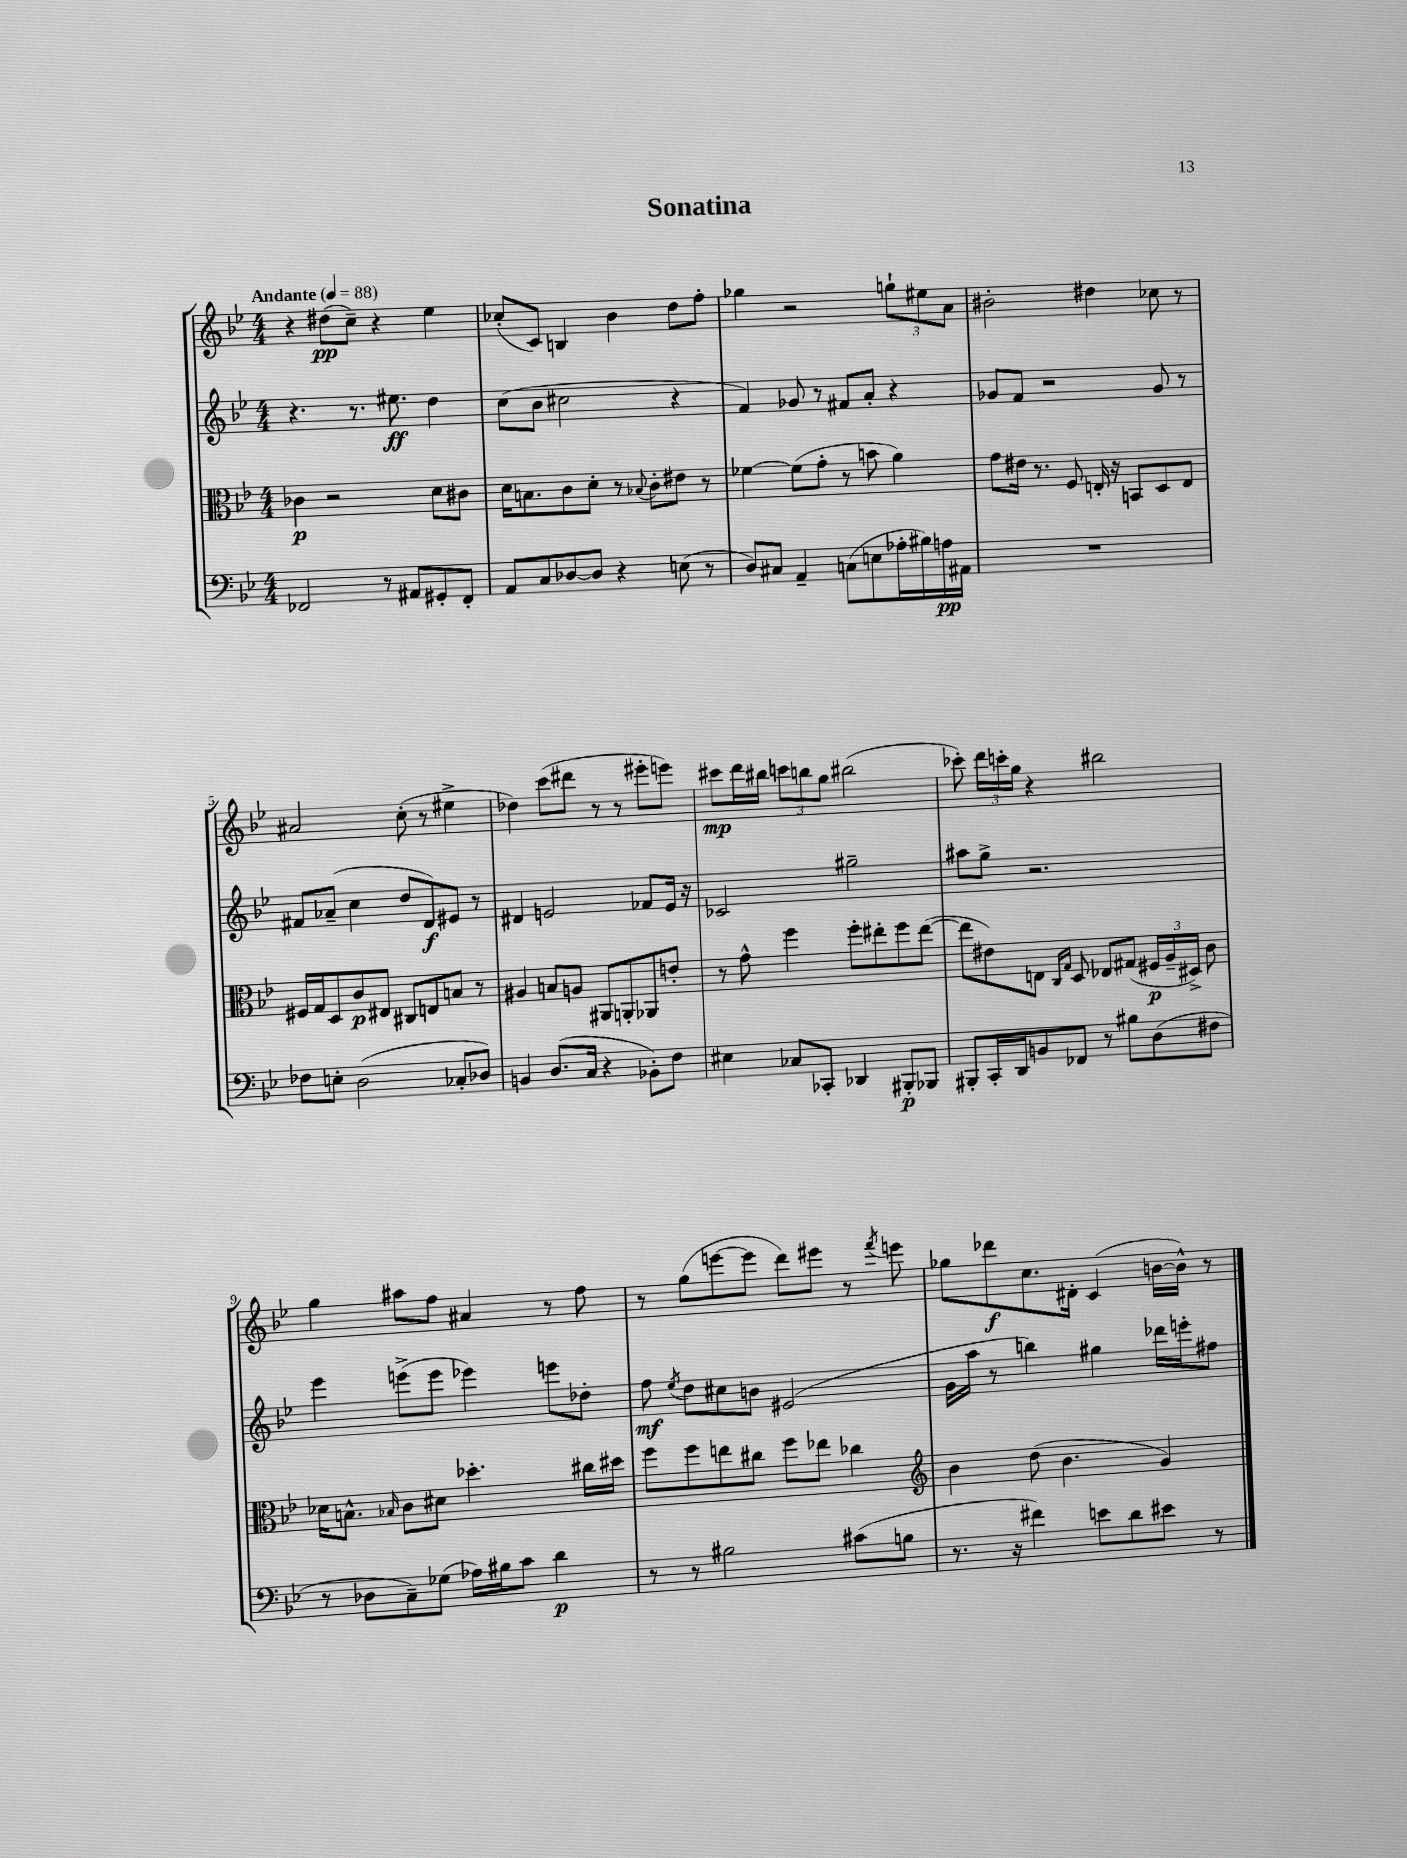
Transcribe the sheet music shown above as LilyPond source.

\header { title = "Sonatina" }
<<
\new StaffGroup <<
\new Staff = "s0" {
    \clef treble \key bes \major \numericTimeSignature \time 4/4 \tempo "Andante" 4 = 88
    \autoBeamOff r4 dis''8[\pp( c''8]--) r4 ees''4 |
    ces''8[-.( c'8]) b4 bes'4 d''8[ f''8]-. |
    ges''4 r2 \tuplet 3/2 { g''8[-! eis''8 a'8] } |
    bis'2-. dis''4 ces''8 r8 |
    ais'2 c''8-.( r8 eis''4-> |
    des''4) c'''8[( dis'''8] r8 r8 eis'''8[-. e'''8]) |
    cis'''8[\mp d'''16 bis''16] \tuplet 3/2 { c'''8[ b''8 g''8] } bis''2( |
    ces'''8-.) \tuplet 3/2 { d'''16[ c'''16-. g''16] } r4 bis''2 |
    g''4 ais''8[ f''8] ais'4 r8 f''8 |
    r8 g''8[( e'''8~ e'''8] d'''8[) eis'''8] r8 \acciaccatura { f'''8 } e'''8 |
    ges''8[ des'''8\f c''8. dis'16]-. c'4( b'16[~ b'16]-^) r8 \bar "|." |
}
\new Staff = "s1" {
    \clef treble \key bes \major \numericTimeSignature \time 4/4
    \autoBeamOff r4. r8. eis''8.\ff d''4 |
    c''8[( bes'8] cis''2 r4 |
    f'4) ges'8 r8 fis'8[ a'8]-. r4 |
    ges'8[ f'8] r2 ges'8 r8 |
    fis'8[ aes'8]--( c''4 d''8[ d'8\f) eis'8] r8 |
    dis'4 e'2 fes'8[ e'16] r16 |
    ces'2 gis''2-- |
    ais''8[ g''8]-> r2. |
    ees'''4 e'''8[->( e'''8] ees'''4) e'''8[ des''8]-. |
    f''8\mf \acciaccatura { ees''8 } d''8[ cis''8 b'8] eis'2( |
    g'16[ a''16] r8 b''4) gis''4 des'''16[ e'''16-. fis''8] \bar "|." |
}
\new Staff = "s2" {
    \clef alto \key bes \major \numericTimeSignature \time 4/4
    \autoBeamOff ces'4\p r2 d'8[ cis'8] |
    d'16[ b8. c'8 d'8]-. r8 \appoggiatura { bes8 } c'8[-. eis'8] r8 |
    fes'4~ fes'8[( g'8]-. r8 b'8 a'4) |
    g'8[ eis'16] r8. f8 e16-. r16 b,8[ d8 e8] |
    fis16[ g16 d8 c'8\p eis8] cis8[ e8 b8] r8 |
    ais4 b8[ a8] ais,8[ a,8-. aes,8 e'8]-. |
    r8 g'8-^ f''4 f''8[-. eis''8-. f''8 eis''8]~( |
    eis''8[ eis'8) e8] \grace { c16[ g16] } d8 ees8[ gis8]( \tuplet 3/2 { fis16[\p a16-- dis16]->) } c'8 |
    des'16[ b8.]-^ \grace { bes16 } c'8[ dis'8] des''4.-. cis''16[ dis''16] |
    f''8[ f''8 e''8 cis''8] f''8[ ees''8] ces''4 |
    \clef treble bes'4 d''8( bes'4. g'4) \bar "|." |
}
\new Staff = "s3" {
    \clef bass \key bes \major \numericTimeSignature \time 4/4
    \autoBeamOff fes,2 r8 ais,8[ gis,8-. fes,8]-. |
    a,8[ c8 des8~ des8] r4 e8( r8 |
    d8[) cis8] a,4-- c8[( e8 aes16-. bis16) a16\pp ais,16] |
    R1 |
    fes8[ e8]-. d2( ces8[-. des8]) |
    b,4 d8.[( c16] r4 bes,8[-.) f8] |
    eis4 ces8[ ces,8]-. des,4 bis,,8[-.\p bes,,8] |
    bis,,8[-. c,16-. d,16 b,8 fes,8] r8 bis8[ d8( fis8] |
    r8 des8[ c8--) ges8]( aes16[) bis16 c'8] d'4\p |
    r8 r8 bis2 cis'8[( b8] |
    r8. r16 fis'4) e'8[ d'8 eis'8] r8 \bar "|." |
}
>>
>>
